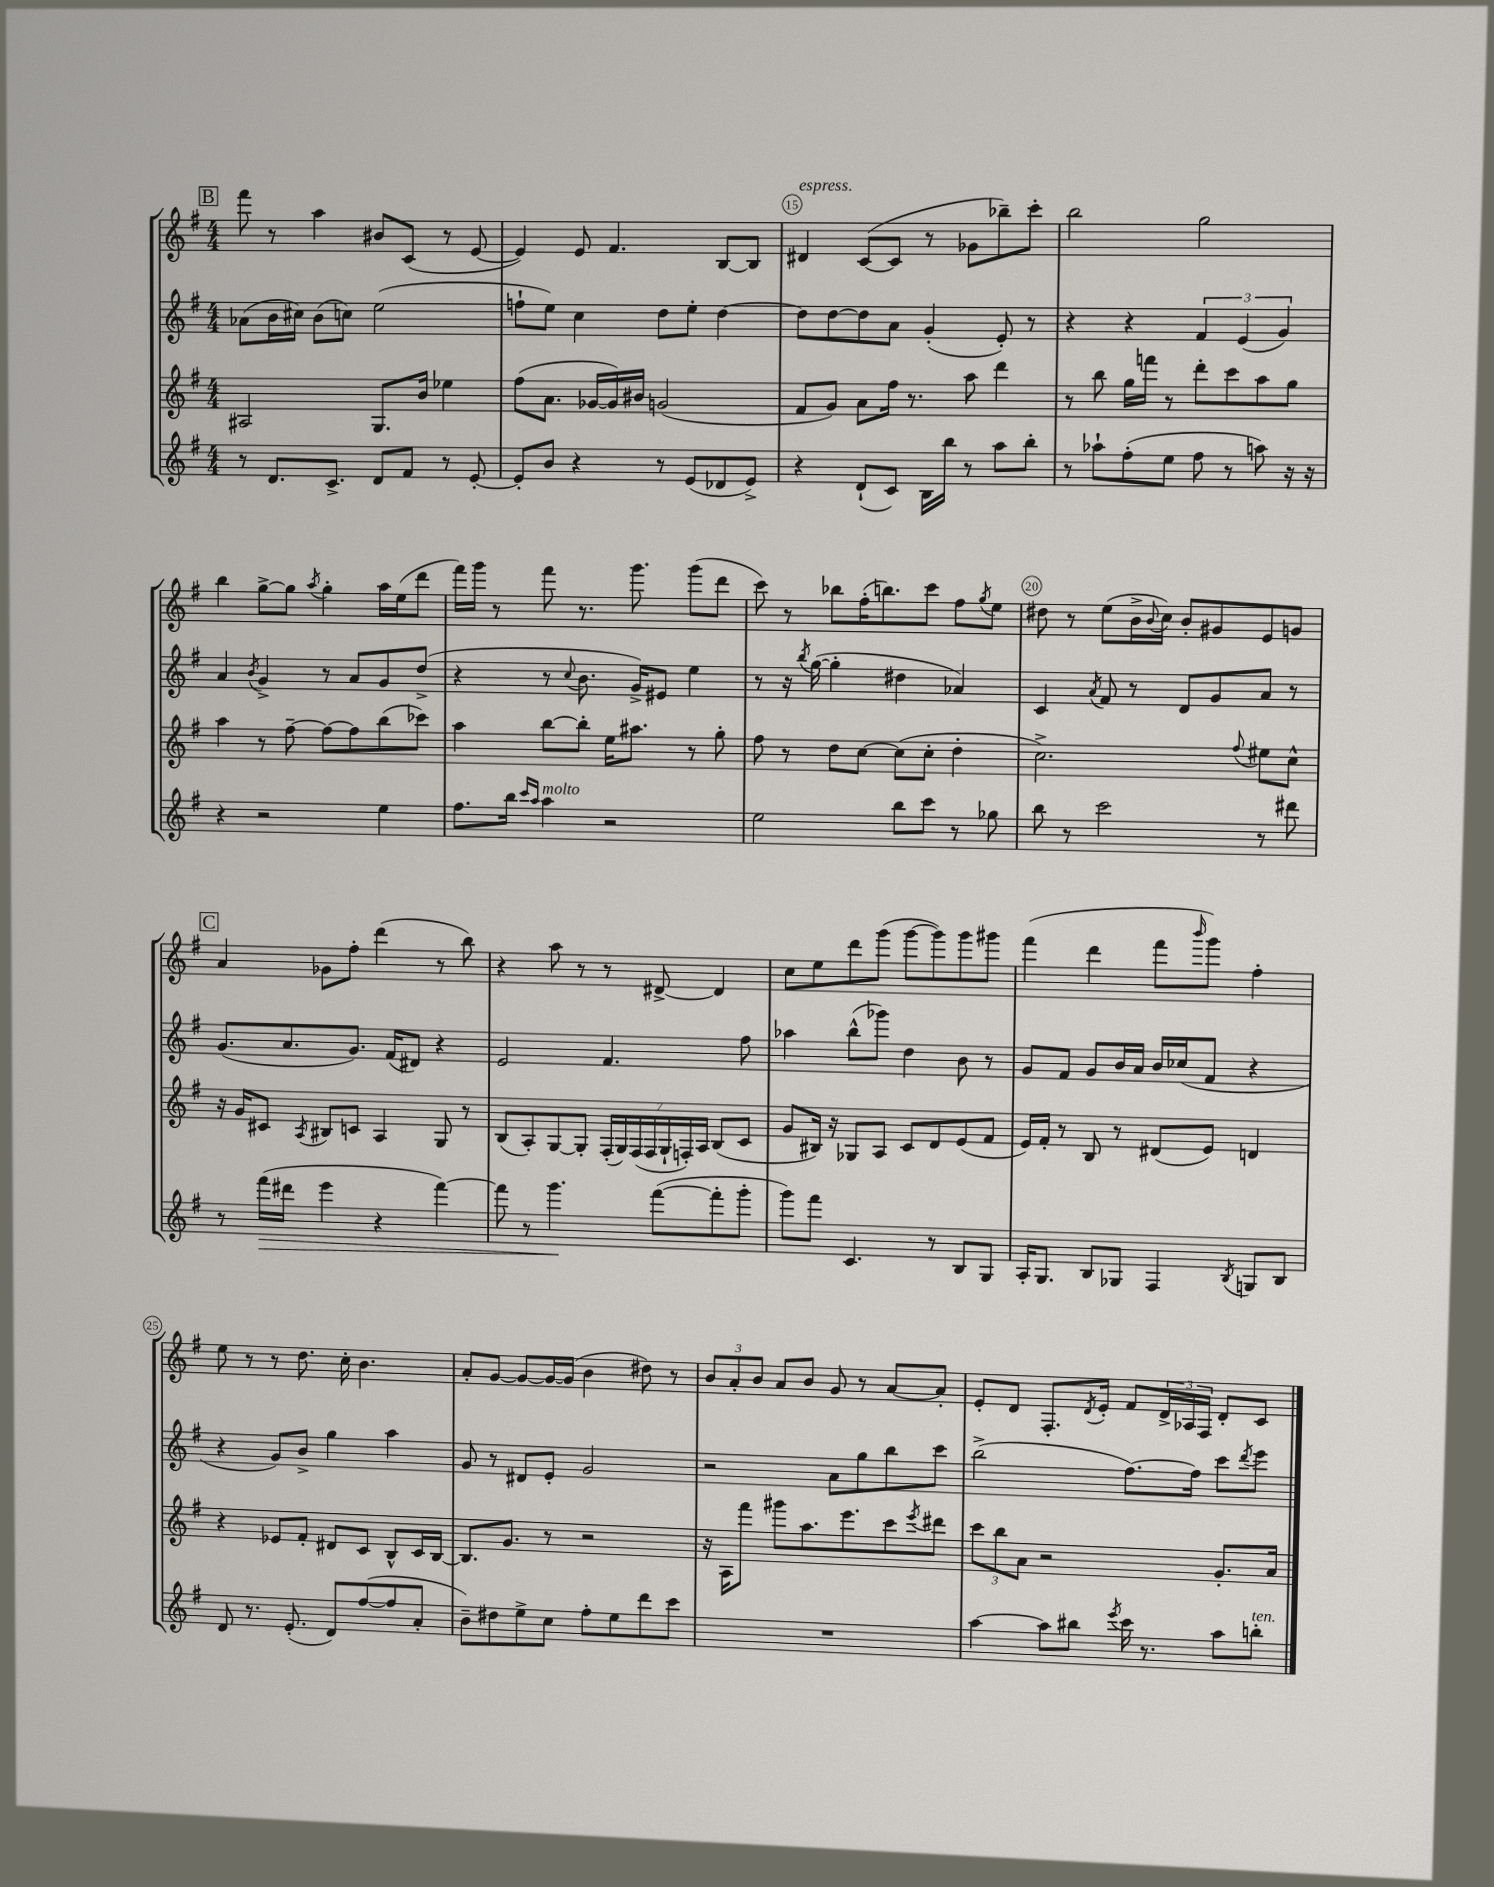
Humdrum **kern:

**kern	**kern	**kern	**kern
*staff4	*staff3	*staff2	*staff1
*clefG2	*clefG2	*clefG2	*clefG2
*k[f#]	*k[f#]	*k[f#]	*k[f#]
*M4/4	*M4/4	*M4/4	*M4/4
8r	2A#	(8a-	8fff#
8.d	.	16b	8r
.	.	16cc#)	.
.	.	(8b	4aa
8.c^	.	.	.
.	.	8cc)	.
8d	8.G	(2ee	8b#
8f#	.	.	(8c
.	16b	.	.
8r	4ee-	.	8r
[8e'	.	.	[8e
=	=	=	=
8e']	(8ff#	8ff`	4e])
8b	8.a	8ee)	.
4r	.	4cc	8e
.	[16g-	.	.
.	16g-])	.	4.f#
.	16b#	.	.
8r	(2g	8dd	.
(8e	.	8ee'	.
8d-	.	[4dd	[8B
8e^)	.	.	8B]
=	=	=	=
4r	8f#	8dd]	4d#
.	8g)	[8dd	.
(8d`	8a	8dd]	([8c
8c)	16ff#	8a	8c]
.	8.r	.	.
16B	.	(4g'	8r
16bb	.	.	.
8r	8aa	.	8g-
8aa	4ddd	8e')	8bb-~)
8bb'	.	8r	8ccc'
=	=	=	=
8r	8r	4r	2bb
8aa-`	8bb	.	.
(8ff#'	16gg	4r	.
.	16fff	.	.
8ee	8r	.	.
8ff#	8ddd'	6f#	2gg
8r	8ccc	.	.
.	.	(6e	.
8aa)	8aa	.	.
.	.	6g)	.
16r	8gg	.	.
16r	.	.	.
=	=	=	=
4r	4aa	4a	4bb
.	.	8qb	.
2r	8r	4g^	[8gg^
.	[8ff#~	.	8gg]
.	.	.	8qaa
.	8ff#_	8r	4gg'
.	8ff#]	8a	.
4ee	(8bb	8g	16aa
.	.	.	(16ee
.	8ccc-)	(8dd^	8ddd
=	=	=	=
8.ff#	4aa	4r	16fff#)
.	.	.	16ggg
.	.	.	8r
16bb	.	.	.
16qqccc	.	.	.
16qqaa	.	.	.
4aa	[8bb	8r	8fff#
.	.	8qqcc	.
.	8bb']	8.b	8.r
2r	16ee	.	.
.	8.aa#	16g^)	8.ggg
.	.	8e#	.
.	8r	4ee	(8ggg
.	8gg'	.	8ddd
=	=	=	=
2ee	8ff#	8r	8ccc)
.	8r	16r	8r
.	.	8qbb	.
.	.	([16gg	.
.	8dd	4gg']	8bb-
.	[8cc	.	(16ff#'
.	.	.	8.bb)
8bb	(8cc]	4dd#	.
8ccc	8cc'	.	8ccc
8r	4dd'	4a-)	8ff#
.	.	.	8qgg
8gg-	.	.	8ee
=	=	=	=
8bb	2.cc^)	4c	8dd#
8r	.	.	8r
.	.	8qa	.
2ccc	.	8f#	(8ee
.	.	8r	16b^
.	.	.	8qqb
.	.	.	16cc)
.	.	8d	8b'
.	.	8g	8g#
.	8qqff#	.	.
8r	8ee#	8a	8e
8ddd#	8cc^^	8r	8g
=	=	=	=
8r	16r	(8.g	4a
.	16g	.	.
(16fff#	8c#	.	.
16ddd#	.	8.a	.
.	8qA	.	.
4eee	8B#	.	8g-
.	8c	8.g)	8ff#'
4r	4A	.	(4ddd
.	.	(16f#	.
.	.	8d#)	.
[4fff#)	8G	4r	8r
.	8r	.	8bb)
=	=	=	=
8fff#]	(8B	2e	4r
8r	8A')	.	.
4.ggg	[8G	.	8aa
.	8G']	.	8r
.	(28F#'	4.f#	8r
.	28G)	.	.
.	(28F#	.	.
.	28F#	.	.
([8fff#	.	.	[8d#^
.	28G`	.	.
.	28F')	.	.
.	28A	.	.
8fff#']	(8B	.	4d#]
8ggg'	8c	8ff#	.
=	=	=	=
8ggg)	8g	4aa-	8cc
8fff#	16B#)	.	8ee
.	16r	.	.
4.c	8G-	(8bb^^	8ddd
.	8A	8ggg-)	(8ggg
.	8c	4dd	[8ggg
8r	8d	.	8ggg])
8B	(8e	8b	8ggg
8G	8f#	8r	8ggg#
=	=	=	=
16A'	16e)	8g	(4fff#
8.G	16f#'	.	.
.	8r	8f#	.
8B	8B	8g	4ddd
8G-	8r	16b	.
.	.	16a	.
4F#	(8d#	16b	8fff#
.	.	(16cc-	.
.	.	.	16qqbbb
.	8e)	8f#	8ggg)
8qB	.	.	.
8G	4d	4r	4ff#'
8B	.	.	.
=	=	=	=
8d	4r	4r	8ee
8.r	.	.	8r
.	8e-	8g)	8r
(8.e'	.	.	.
.	8f#'	8b^	8.dd
8d)	8d#	4gg	.
.	.	.	16cc'
([8ff#	8c	.	4.b
8ff#]	8B^^	4aa	.
8a'	16c	.	.
.	[16B	.	.
=	=	=	=
8b~)	8.B]	8g	8a'
8dd#	.	8r	[8g
.	8.g	.	.
8ee^	.	8d#	8g_
8cc	8r	8e'	16g_
.	.	.	(16g]
8ff#'	2r	2g	4b
8ee	.	.	.
8ddd	.	.	8dd#)
8ccc	.	.	8r
=	=	=	=
1r	16r	2r	12b
.	16A	.	.
.	.	.	12a'
.	8fff#	.	.
.	.	.	12b
.	8ggg#	.	8a
.	8.aa	.	8b
.	.	8a	8g
.	8.eee	.	.
.	.	8gg	8r
.	8ccc	8bb	[8a
.	8qeee	.	.
.	8ddd#	8ccc	8a']
=	=	=	=
[4aa	12ccc	(2bb^	8e'
.	12bb	.	.
.	.	.	8d
.	12a	.	.
8aa]	2r	.	8.F#'
8bb#	.	.	.
.	.	.	8qd
.	.	.	16e'
8qeee	.	.	.
16ccc	.	[8.ff#)	8f#
8.r	.	.	.
.	.	.	24d^
.	.	.	24A-
.	.	16ff#]	.
.	.	.	24F#
8aa	8.g'	8ccc	8d'
.	.	8qddd	.
8bb'	.	8eee	8c
.	16a	.	.
==	==	==	==
*-	*-	*-	*-
